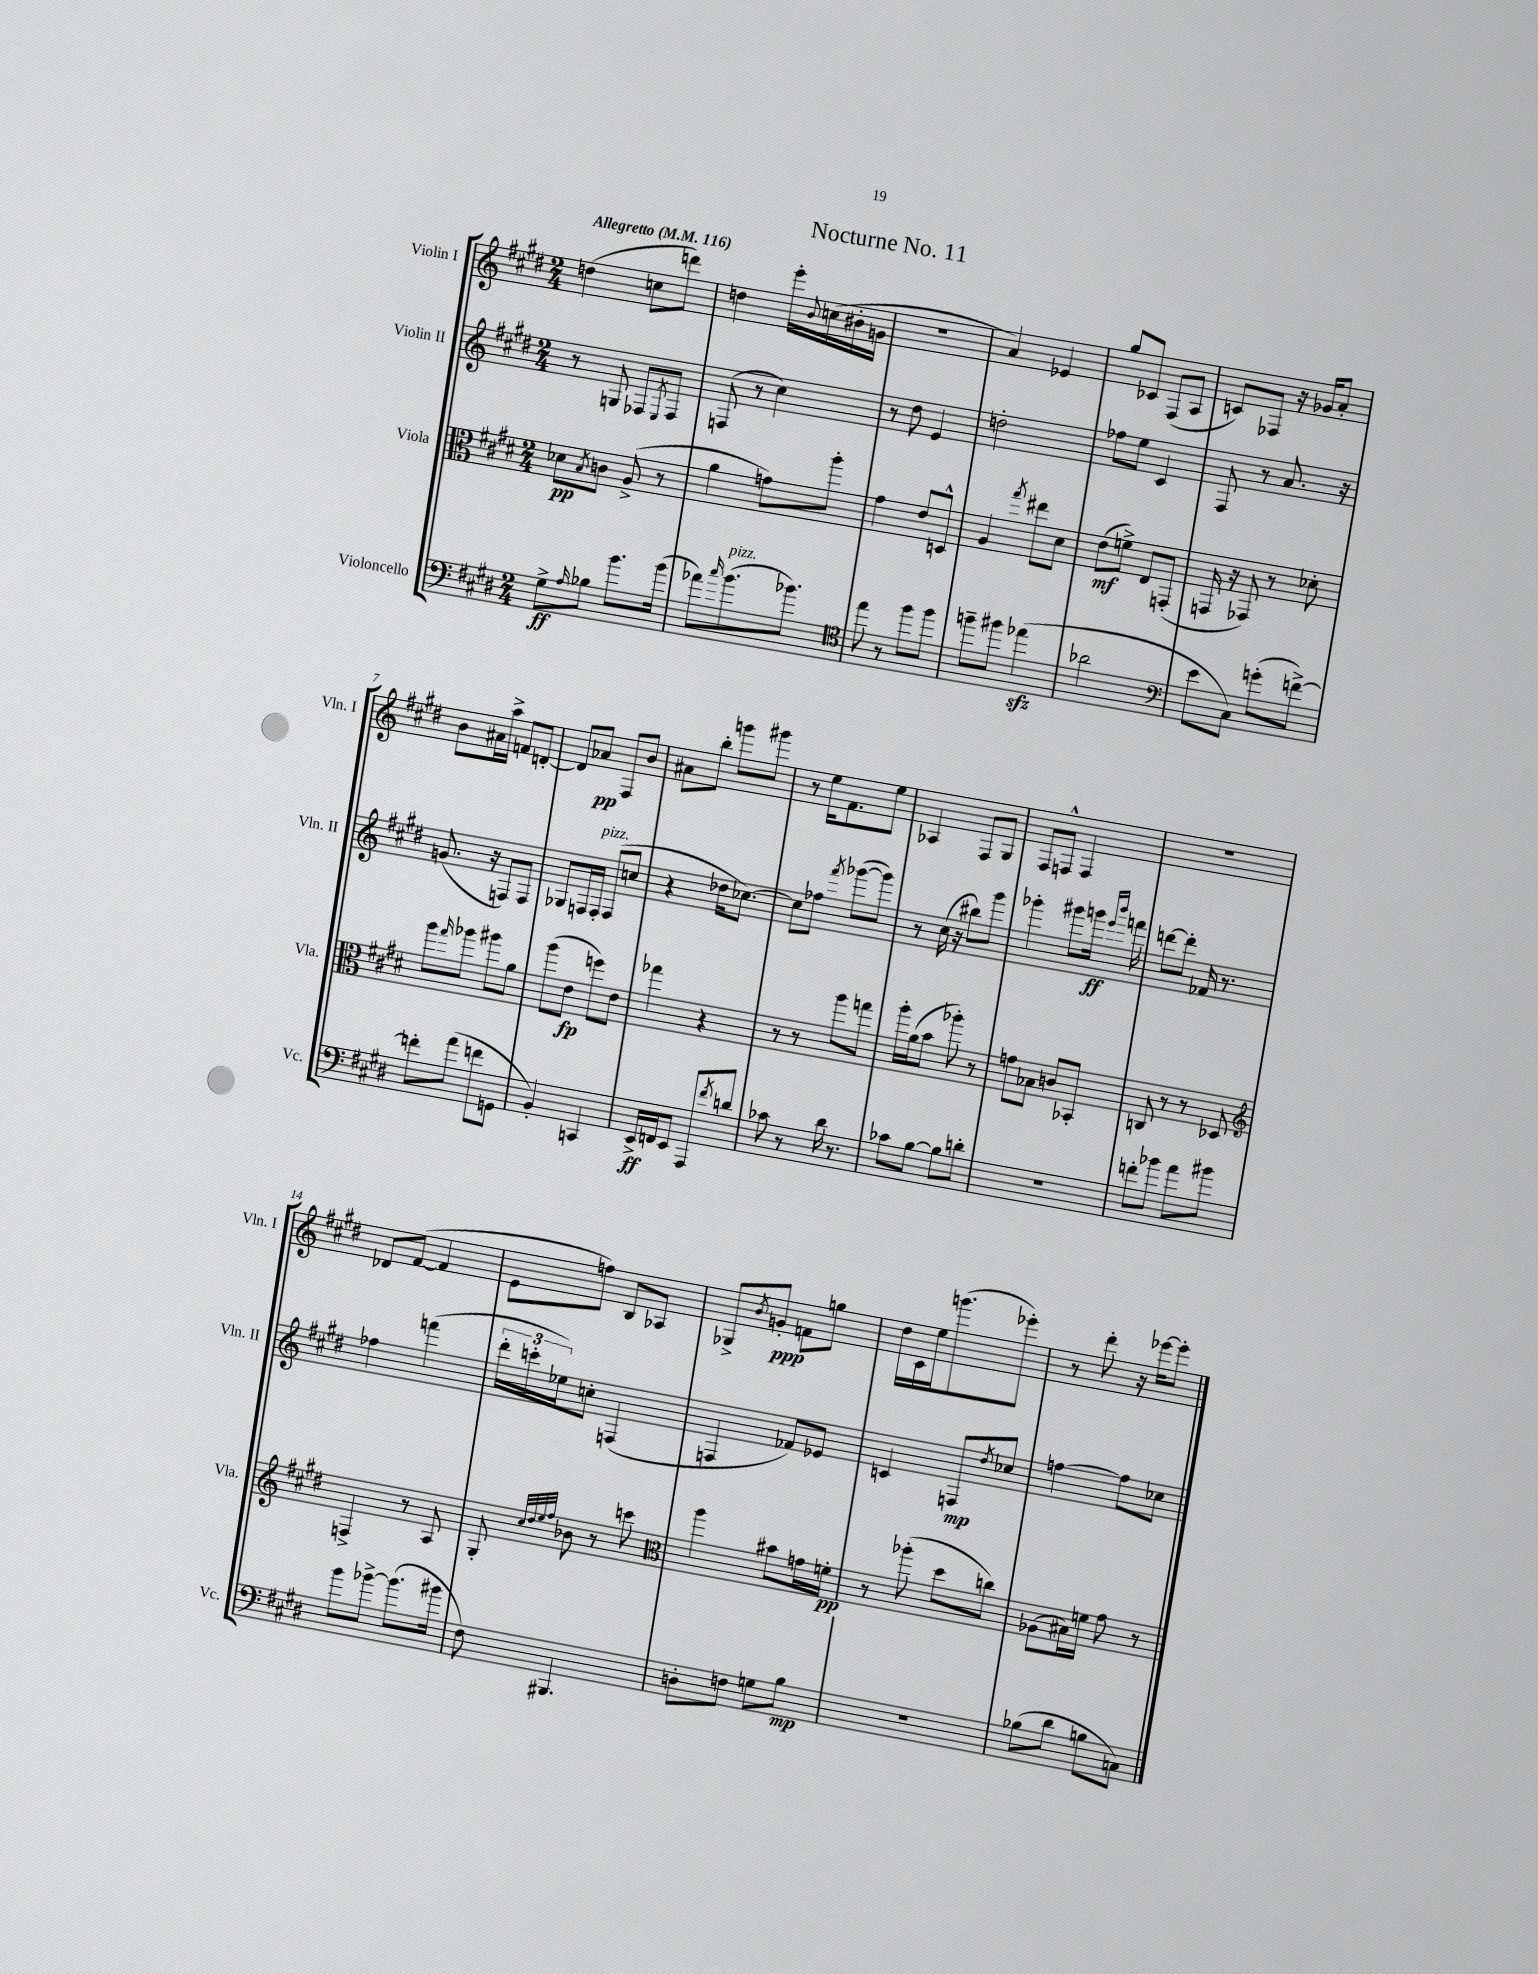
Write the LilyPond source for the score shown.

\header { title = "Nocturne No. 11" }
<<
\new StaffGroup <<
\new Staff = "s0" \with { instrumentName = "Violin I" shortInstrumentName = "Vln. I" } {
    \clef treble \key e \major \numericTimeSignature \time 2/4 \tempo "Allegretto" 4 = 116
    d''4( c''8 d'''8) |
    d''4 e'''16-. \appoggiatura { b'8 } c''16( bis'16-. g'16 |
    R2 |
    a'4) ees'4 |
    gis''8 ces'8 fis8( a8 |
    c'8) fes8 r16 ges'16 a'8-. |
    b'8 ais'16 a''16-> f'8 d'8~-. |
    d'8 aes'8\pp fis8 b'8 |
    ais'8 b''8-. g'''8 gis'''8 |
    r8 e''16 fis'8. e''8 |
    aes4 fis8 gis8 |
    fis8 f8-^ f4 |
    R2 |
    des'8 fis'8~( fis'4 |
    e'8 f''8) b8 aes8 |
    ges8-> \acciaccatura { b'8 } g'8-.\ppp f'8 g''8 |
    dis''16 cis'16 e''16 g'''8.( ees'''8-.) |
    r8 dis'''8-. r16 ees'''16~ ees'''8-. \bar "|." |
}
\new Staff = "s1" \with { instrumentName = "Violin II" shortInstrumentName = "Vln. II" } {
    \clef treble \key e \major \numericTimeSignature \time 2/4
    r8 g8 fes8 \acciaccatura { e8 } fes8 |
    f8( r8 cis''4) |
    r8 dis''8 e'4 |
    d''2-. |
    fes''8 e''8 cis'4 |
    fis8 r8 a'8. r16 |
    g'8.( r16 f8) f8 |
    ges8 f16 f16-.^\markup { \italic "pizz." } f8( c''8 |
    r4 des''16 ces''8.~) |
    ces''8 fes''8 \acciaccatura { fis'''8 } ges'''8~( ges'''8) |
    r8 cis''16( r16 bis''8) gis'''8 |
    ges'''4-. gis'''8 g'''16\ff \grace { e'''16 b'''16 } f'''16 |
    d'''8~ d'''8-. fes'16 r8. |
    fes''4 f'''4( |
    \tuplet 3/2 { dis'''16-. c'''16-. ees''16) } c''8-. f4( |
    f4 fes'8) ees'8 |
    c'4 f8\mp \acciaccatura { dis''8 } ces''8 |
    f''4~ f''8 ces''8 \bar "|." |
}
\new Staff = "s2" \with { instrumentName = "Viola" shortInstrumentName = "Vla." } {
    \clef alto \key e \major \numericTimeSignature \time 2/4
    des'8\pp \acciaccatura { b8 } c'8 a8->( r8 |
    a'4 g'8) a''8-. |
    gis'4 e'8 d8-^ |
    a4 \acciaccatura { gis''8 } eis''8 dis'8 |
    e'8\mf( f'8->) e8 g,8-.( |
    g,16 r16 ges,8) r8 des'8-. |
    a''8 \grace { gis''16 } aes''8 ais''8 a'8 |
    a''8( e'8\fp f''8) e'8 |
    ges''4 r4 |
    r8 r8 a''8 g''8 |
    a''16-. a'16( b'8 aes''8-.) r8 |
    g'8 bes8 c'8 bes,8-. |
    c8 r8 r8 des8 |
    \clef treble f4-> r8 a8 |
    gis8-. \grace { cis''32 dis''32 e''32 fis''32 } bes'8 r8 c'''8 |
    \clef alto a''4 bis'8 g'16 f'16-.\pp |
    r8 aes''8-.( dis''8 c''8) |
    aes8( bis16) f'16 gis'8 r8 \bar "|." |
}
\new Staff = "s3" \with { instrumentName = "Violoncello" shortInstrumentName = "Vc." } {
    \clef bass \key e \major \numericTimeSignature \time 2/4
    gis8->\ff \grace { a16 } bes8 b'8. b'16( |
    aes'8) \grace { cis''16 } b'8.^\markup { \italic "pizz." }( bes'8.) |
    \clef tenor e''8 r8 fis''8 fis''8 |
    f''8-- fis''8 ees''4\sfz( |
    aes'2 |
    \clef bass e'8 cis8) g'8-.( f'8~->) |
    f'8-. a'8( f'8 g,8 |
    b,4-.) c,4 |
    e,16->\ff f,16 e,8 a,,8 \acciaccatura { fis'8 } d'8 |
    ces'8 r8 dis'16 r8. |
    ces'8 b8~ b8 d'8-. |
    R2 |
    f'8-. bes'8 a'8 bis'8 |
    b'8 bes'8~-> bes'8.( bis'16 |
    fis8) bis,,4. |
    d8-. f8 g8 b8\mp |
    R2 |
    bes8( dis'8 b8 c8) \bar "|." |
}
>>
>>
